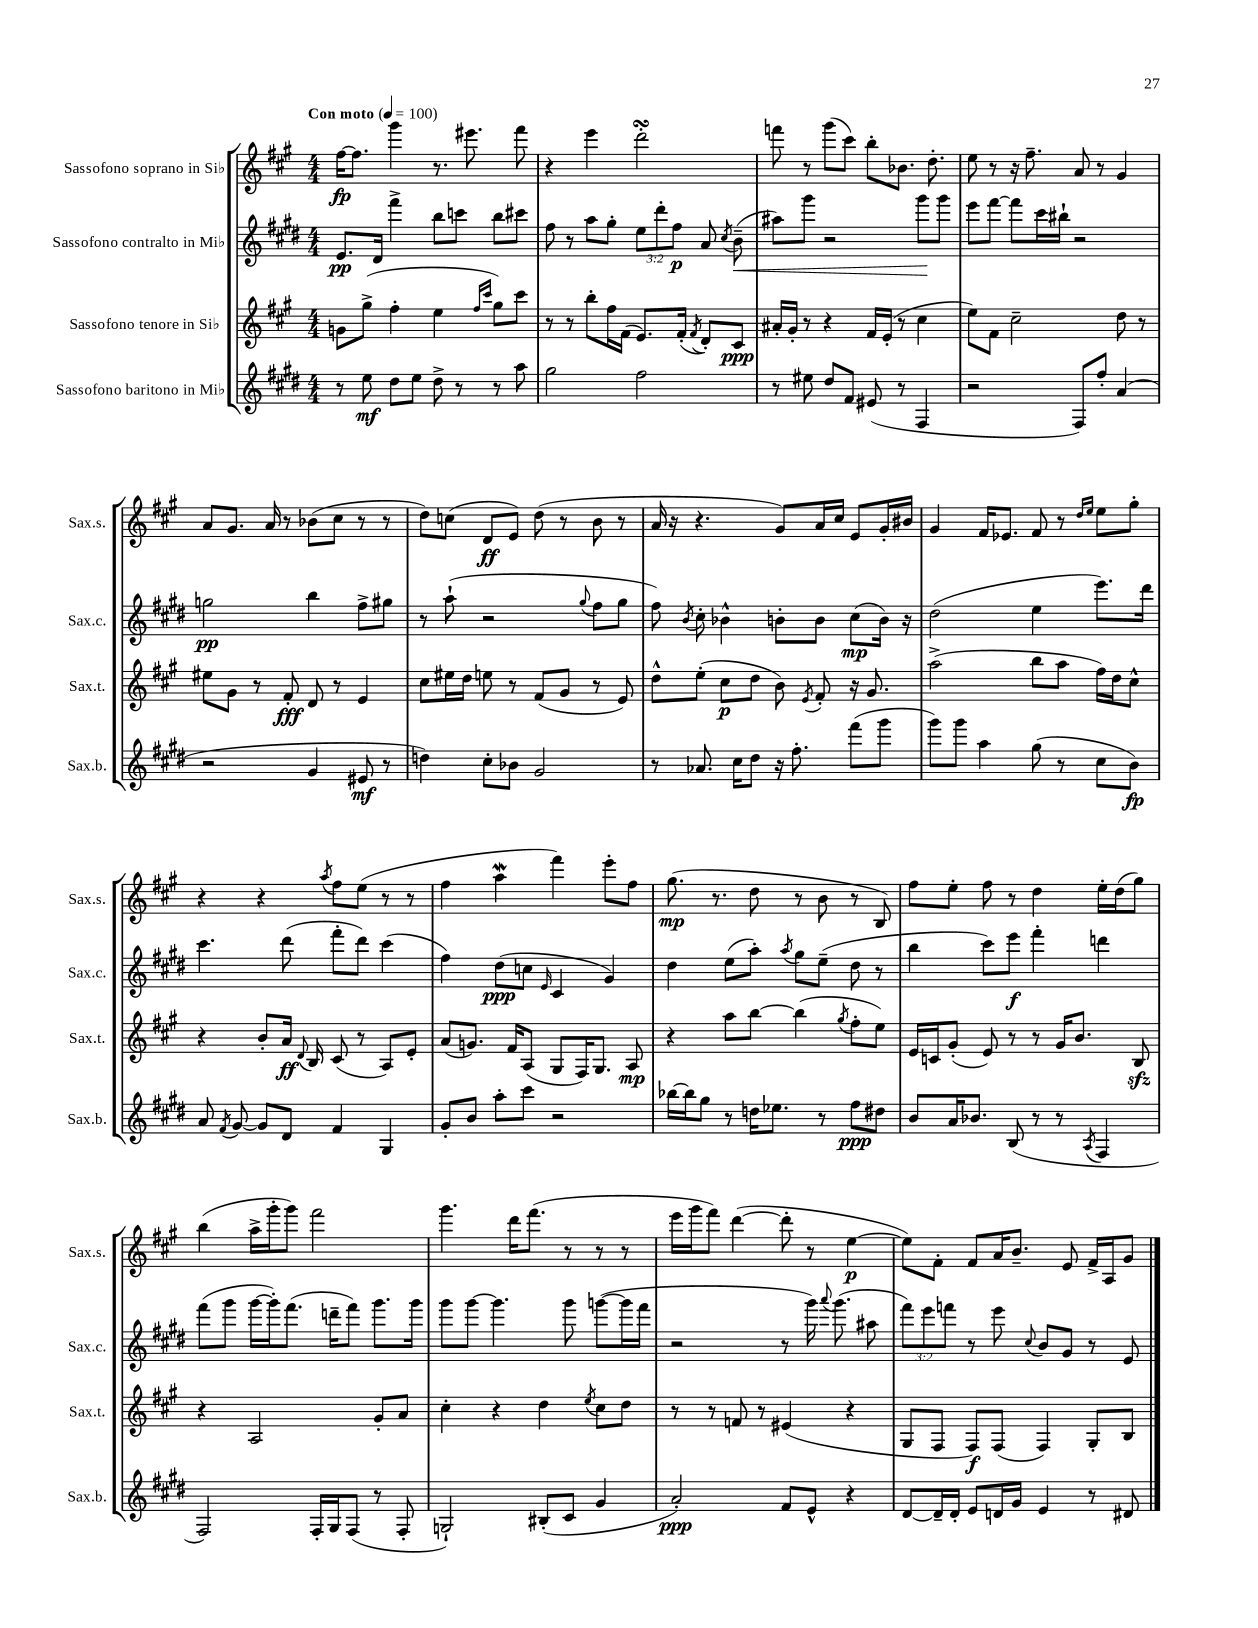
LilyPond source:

<<
\new StaffGroup <<
\new Staff = "s0" \with { instrumentName = "Sassofono soprano in Sib" shortInstrumentName = "Sax.s." } {
    \clef treble \key a \major \numericTimeSignature \time 4/4 \tempo "Con moto" 4 = 100
    \autoBeamOff fis''16[~\fp fis''8.] gis'''4 r8. eis'''8. fis'''8 |
    r4 e'''4 d'''2-.\turn |
    f'''8 r8 gis'''8[( cis'''8]) b''8[-. bes'8.] d''8.-. |
    e''8 r8 r16 fis''8.-- a'8 r8 gis'4 |
    a'8[ gis'8.] a'16 r8 bes'8[( cis''8] r8 r8 |
    d''8[) c''8]( d'8[\ff e'8]) d''8( r8 b'8 r8 |
    a'16 r16 r4. gis'8[) a'16 cis''16] e'8[ gis'16-. bis'16] |
    gis'4 fis'16[ ees'8.] fis'8 r8 \grace { d''16[ e''16] } e''8[ gis''8]-. |
    r4 r4 \acciaccatura { a''8 } fis''8[ e''8]( r8 r8 |
    fis''4 a''4\mordent fis'''4) e'''8[-. fis''8] |
    gis''8.\mp( r8. d''8 r8 b'8 r8 b8) |
    fis''8[ e''8]-. fis''8 r8 d''4 e''16[-. d''16( gis''8]) |
    b''4( a''16[-> gis'''16-. gis'''8]) fis'''2 |
    gis'''4. d'''16[ fis'''8.]( r8 r8 r8 |
    e'''16[ gis'''16 fis'''8]) d'''4~( d'''8-. r8 e''4~\p |
    e''8[) fis'8]-. fis'8[ a'16 b'8.]-- e'8 fis'16[-> a16 gis'8] \bar "|." |
}
\new Staff = "s1" \with { instrumentName = "Sassofono contralto in Mib" shortInstrumentName = "Sax.c." } {
    \clef treble \key e \major \numericTimeSignature \time 4/4 \override Staff.TupletNumber.text = #tuplet-number::calc-fraction-text
    \autoBeamOff e'8.[\pp dis'16] fis'''4-> b''8[ c'''8] b''8[ cis'''8] |
    fis''8 r8 a''8[ gis''8]-. \tuplet 3/2 { e''8[ dis'''8-. fis''8]\p } a'8 \acciaccatura { cis''8 } b'8--\<( |
    ais''8[) gis'''8] r2 gis'''8[\! gis'''8] |
    e'''8[ fis'''8]~ fis'''8[ cis'''16 bis''16]-! r2 |
    g''2\pp b''4 fis''8[-> gis''8] |
    r8 a''8-!( r2 \appoggiatura { gis''8 } fis''8[ gis''8] |
    fis''8) \acciaccatura { b'8 } cis''8-. bes'4-^ b'8[-. b'8] cis''8[\mp( b'16]) r16 |
    dis''2( e''4 e'''8.[) dis'''16] |
    cis'''4. dis'''8( fis'''8[-. dis'''8]) cis'''4( |
    fis''4) dis''8[\ppp( c''8] \grace { e'16 } cis'4 gis'4) |
    dis''4 e''8[( a''8]-.) \acciaccatura { a''8 } gis''8[ e''8]--( dis''8 r8 |
    b''4 cis'''8[) e'''8]\f fis'''4-. d'''4 |
    fis'''8[( gis'''8] gis'''16[~ gis'''16-.) fis'''8.]( d'''16[-- fis'''8]) gis'''8.[ gis'''16] |
    gis'''8[ gis'''8]~ gis'''4. gis'''8 g'''8[~( g'''16 fis'''16] |
    r2 r8 gis'''16) \appoggiatura { a'''8 } gis'''8.( ais''8 |
    \tuplet 3/2 { fis'''8[) e'''8 f'''8] } r8 e'''8 \appoggiatura { cis''8 } b'8[ gis'8] r8 e'8 \bar "|." |
}
\new Staff = "s2" \with { instrumentName = "Sassofono tenore in Sib" shortInstrumentName = "Sax.t." } {
    \clef treble \key a \major \numericTimeSignature \time 4/4
    \autoBeamOff g'8[ gis''8]->( fis''4-. e''4 \grace { fis''16[ cis'''16] } gis''8[) cis'''8] |
    r8 r8 b''8[-. fis''16 fis'16]( e'8.[) fis'16]-.( \acciaccatura { fis'8 } d'8[-.) cis'8]\ppp |
    ais'16[-. gis'16]-. r8 r4 fis'16[ e'16]-.( r8 cis''4 |
    e''8[) fis'8] cis''2-- d''8 r8 |
    eis''8[ gis'8] r8 fis'8-.\fff d'8 r8 e'4 |
    cis''8[ eis''16 d''16] e''8 r8 fis'8[( gis'8] r8 e'8) |
    d''8[-^ e''8]-.( cis''8[\p d''8] b'8) \acciaccatura { e'8 } fis'8-. r16 gis'8. |
    a''2->( b''8[ a''8] fis''16[) d''16 cis''8]-^ |
    r4 b'8[-. a'16]\ff \appoggiatura { d'8 } b16 cis'8( r8 a8[) e'8]-. |
    a'8[( g'8.]) fis'16[ a8]( gis8[ fis16) gis8.] a8\mp |
    r4 a''8[ b''8]~ b''4( \acciaccatura { gis''8 } fis''8[-. e''8]) |
    e'16[ c'16 gis'8]-.( e'8) r8 r8 gis'16[ b'8.] b8\sfz |
    r4 a2 gis'8[-. a'8] |
    cis''4-. r4 d''4 \acciaccatura { e''8 } cis''8[ d''8] |
    r8 r8 f'8 r8 eis'4( r4 |
    gis8[ fis8] fis8[\f) fis8]( fis4) gis8[-. b8] \bar "|." |
}
\new Staff = "s3" \with { instrumentName = "Sassofono baritono in Mib" shortInstrumentName = "Sax.b." } {
    \clef treble \key e \major \numericTimeSignature \time 4/4
    \autoBeamOff r8 e''8\mf dis''8[ e''8] dis''8-> r8 r8 a''8 |
    gis''2 fis''2 |
    r8 eis''8 dis''8[ fis'8] eis'8( r8 fis4 |
    r2 fis8[) fis''8]-. a'4( |
    r2 gis'4 eis'8\mf r8 |
    d''4) cis''8[-. bes'8] gis'2 |
    r8 aes'8. cis''16[ dis''8] r16 fis''8.-. fis'''8[( gis'''8] |
    gis'''8[) gis'''8] a''4 gis''8( r8 cis''8[ b'8]\fp) |
    a'8 \acciaccatura { fis'8 } gis'8~ gis'8[ dis'8] fis'4 gis4 |
    gis'8[-. b'8] a''8[-. cis'''8] r2 |
    bes''16[~ bes''16 gis''8] r8 d''16[ ees''8.] r8 fis''8[\ppp dis''8] |
    b'8[ a'16 bes'8.] b8( r8 r8 \acciaccatura { a8 } fis4 |
    fis2) fis16[-. gis16 fis8]( r8 fis8-. |
    g2-!) bis8[-.( cis'8] gis'4 |
    a'2-.\ppp) fis'8[ e'8]-^ r4 |
    dis'8[~ dis'16-- dis'16]-. e'8[ d'16 gis'16] e'4 r8 dis'8 \bar "|." |
}
>>
>>
\layout { \context { \Score \remove "Bar_number_engraver" } }
